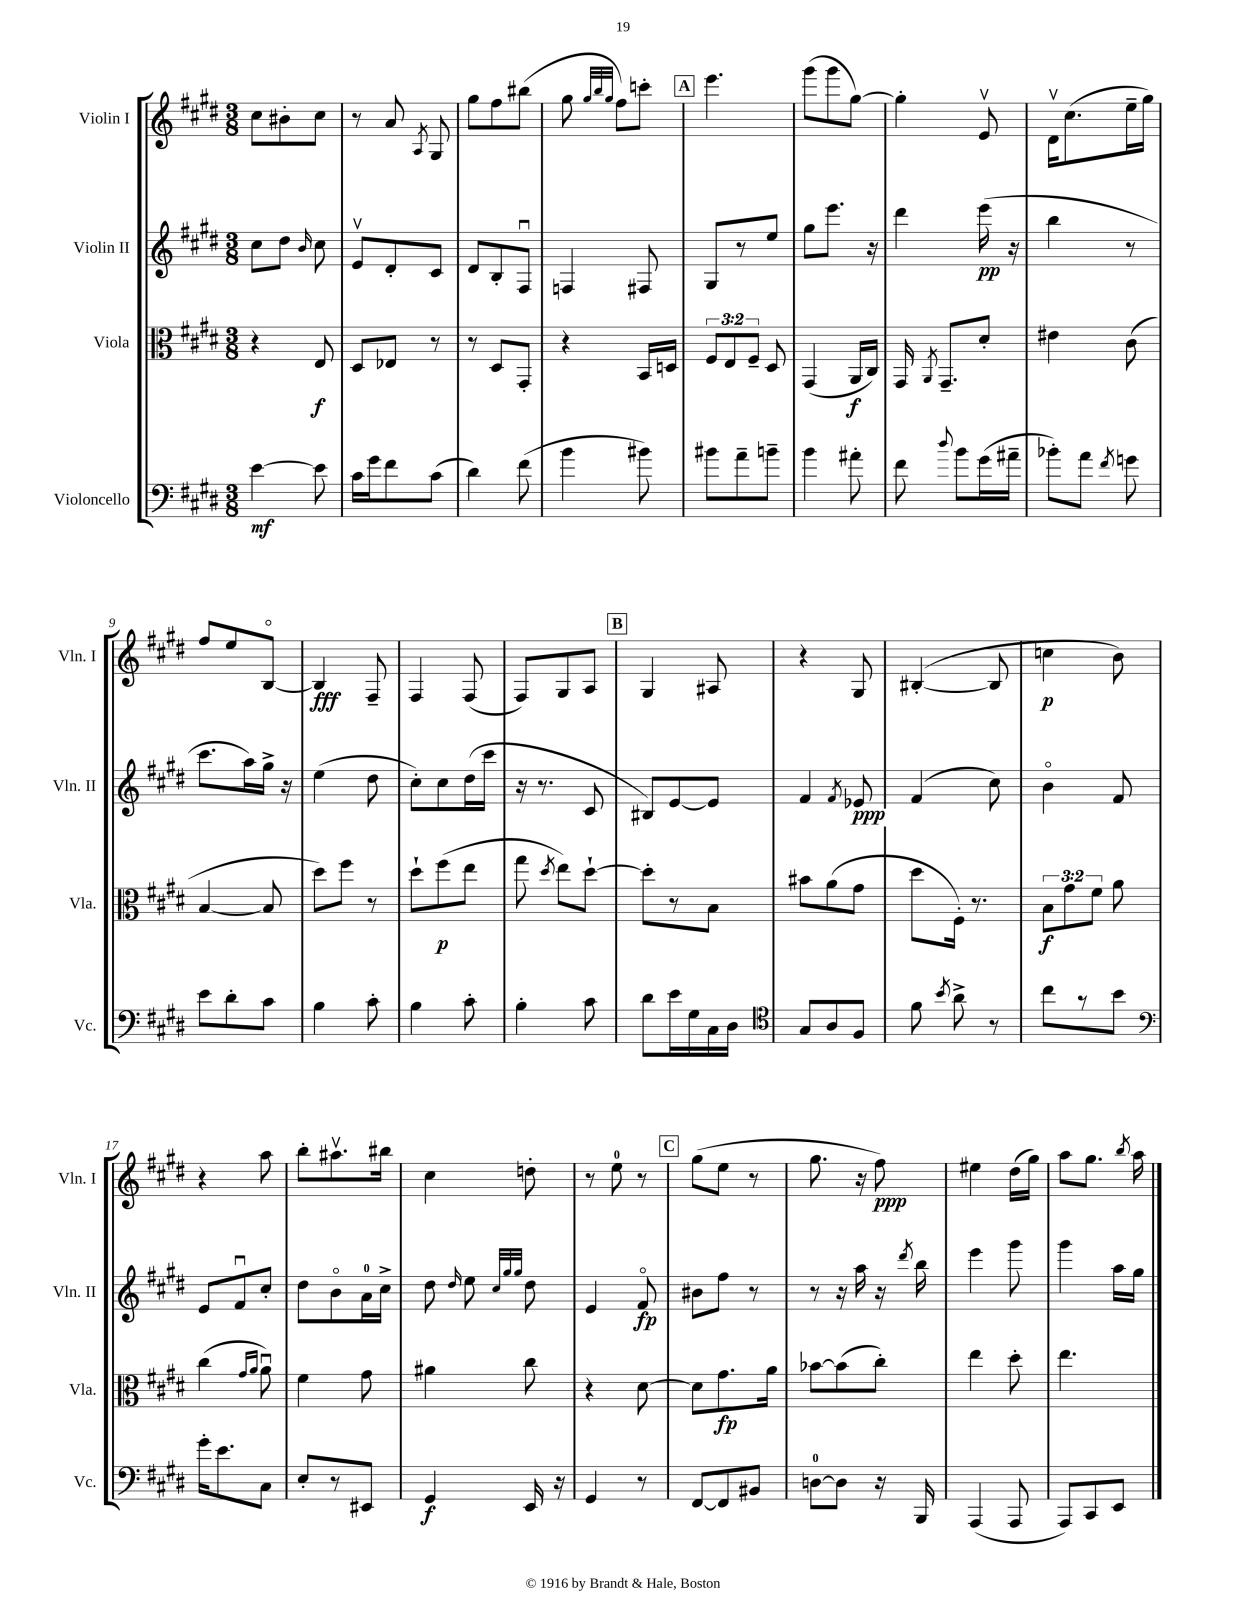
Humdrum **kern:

**kern	**kern	**kern	**kern
*staff4	*staff3	*staff2	*staff1
*clefF4	*clefC3	*clefG2	*clefG2
*k[f#c#g#d#]	*k[f#c#g#d#]	*k[f#c#g#d#]	*k[f#c#g#d#]
*M3/8	*M3/8	*M3/8	*M3/8
[4e\	4r	8cc#\L	8cc#\L
.	.	8dd#\J	8b#'\
.	.	16qqb/	.
8e\]	8E/	8cc#\	8cc#\J
=	=	=	=
16c#\LL	8D#/L	8ev/L	8r
16g#\J	.	.	.
8f#\	8E-/J	8d#'/	8a/
.	.	.	8qA/
(8c#\J	8r	8c#/J	8G#/
=	=	=	=
4d#\)	8r	8d#/L	8gg#\L
.	8D#/L	8B'/	8ff#\
(8f#\	8GG#'/J	8F#u/J	(8bb#\J
=	=	=	=
4b\	4r	4F/	8gg#\
.	.	.	32qqgg#/LLL
.	.	.	32qqbb/
.	.	.	32qqgg#/JJJ
.	.	.	8ff#\L)
8b#\)	16BB/LL	8F#/	8ccc'\J
.	16D/JJ	.	.
=	=	=	=
8b#\L	12F#/L	8G#/L	4.eee\
.	12E/	.	.
8a~\	.	8r	.
.	12F#~/J	.	.
8b~\J	8D#/	8ee/J	.
=	=	=	=
4b\	(4GG#/	8gg#\L	(8ggg#\L
.	.	8.eee\J	8ggg#\
8a#'\	16AA/LL	.	[8gg#\J)
.	16C#/JJ)	16r	.
=	=	=	=
8f#\	16GG#/	4ddd#\	4gg#'\]
.	8qAA/	.	.
.	8.GG#~/L	.	.
8qqdd#/	.	.	.
8b\L	.	.	.
(16g#\L	8d#'/J	(16eee\	8ev/
16a#~\JJ	.	16r	.
=	=	=	=
8b-'\L)	4e#\	4bb\	16d#v\LK
.	.	.	(8.cc#\
8a\J	.	.	.
8qf#/	.	.	.
8g\	(8c#\	8r	16ee~\L
.	.	.	16gg#\JJ)
=	=	=	=
8e\L	[4B/	8.ccc#\L	8ff#/L
8d#'\	.	.	8ee/
.	.	16aa\L)	.
8c#\J	8B/]	16gg#^\JJ	[8Bo/J
.	.	16r	.
=	=	=	=
4B\	8dd#\L)	(4ee\	4B/]
.	8ff#\J	.	.
8c#'\	8r	8dd#\	8F#~/
=	=	=	=
4B\	8dd#`\L	8cc#'\L)	4F#/
.	(8ff#\	8cc#\	.
8c#'\	8ee\J	(16dd#\L	(8F#/
.	.	16ccc#\JJ	.
=	=	=	=
4B'\	8gg#\	16r	8F#/L)
.	.	8.r	.
.	8qdd#/	.	.
.	8ee\L)	.	8G#/
8c#\	[8dd#`\J	8c#/	8A/J
=	=	=	=
8d#\L	8dd#'\]L	8B#/L)	4G#/
16e\L	8r	[8e/	.
16G#\	.	.	.
16C#\	8B\J	8e/]J	8A#/
16D#\JJ	.	.	.
=	=	=	=
*clefC4	*	*	*
8G#/L	8b#\L	4f#/	4r
8A/	(8a\	.	.
.	.	8qf#/	.
8F#/J	8g#\J	8e-/	8G#/
=	=	=	=
8f#\	8dd#\L	(4f#/	([4B#'/
8qb/	.	.	.
8a^\	16F#'\Jk)	.	.
.	8.r	.	.
8r	.	8cc#\)	8B#/]
=	=	=	=
8cc#\L	12B\L	4bo\	4cc\
.	12g#\	.	.
8r	.	.	.
.	12f#\J	.	.
8b\J	8a\	8f#/	8b\)
=	=	=	=
*clefF4	*	*	*
16g#'\LK	(4cc#\	8e/L	4r
8.e\	.	.	.
.	.	8f#u/	.
.	16qqg#/LL	.	.
.	16qqa/JJ	.	.
8C#\J	8au\)	8cc#'/J	8aa\
=	=	=	=
8E'/L	4f#\	8dd#\L	8bb'\L
8r	.	8bo\	8.aa#v\
8EE#/J	8g#\	16a\L	.
.	.	16cc#^\JJ	16bb#\Jk
=	=	=	=
4GG#/	4a#\	8dd#\	4cc#\
.	.	16qqdd#/	.
.	.	8ee\	.
.	.	32qqcc#/LLL	.
.	.	32qqgg#/	.
.	.	32qqgg#/JJJ	.
16EE/	8cc#\	8dd#\	8dd'\
16r	.	.	.
=	=	=	=
4GG#/	4r	4e/	8r
.	.	.	8ee\
8r	[8d#\	8f#o/	8r
=	=	=	=
[8FF#/L	8d#\]L	8b#\L	(8gg#\L
8FF#/]	8.g#\	8ff#\J	8ee\J
8BB#/J	.	8r	8r
.	16a\Jk	.	.
=	=	=	=
[8D\L	[8b-\L	8r	8.gg#\
8D\]J	(8b-\]	16r	.
.	.	16aa\	16r
16r	8cc#'\J)	16r	8ff#\)
.	.	8qddd#/	.
16BBB/	.	16bb\	.
=	=	=	=
(4AAA/	4ee\	4eee\	4ee#\
8AAA/	8dd#'\	8ggg#\	(16dd#\LL
.	.	.	16gg#\JJ)
=	=	=	=
8AAA/L)	4.ee\	4ggg#\	8aa\L
8CC#/	.	.	8.gg#\J
8EE/J	.	16aa\LL	.
.	.	.	8qbb/
.	.	16gg#\JJ	16aa\
==	==	==	==
*-	*-	*-	*-
